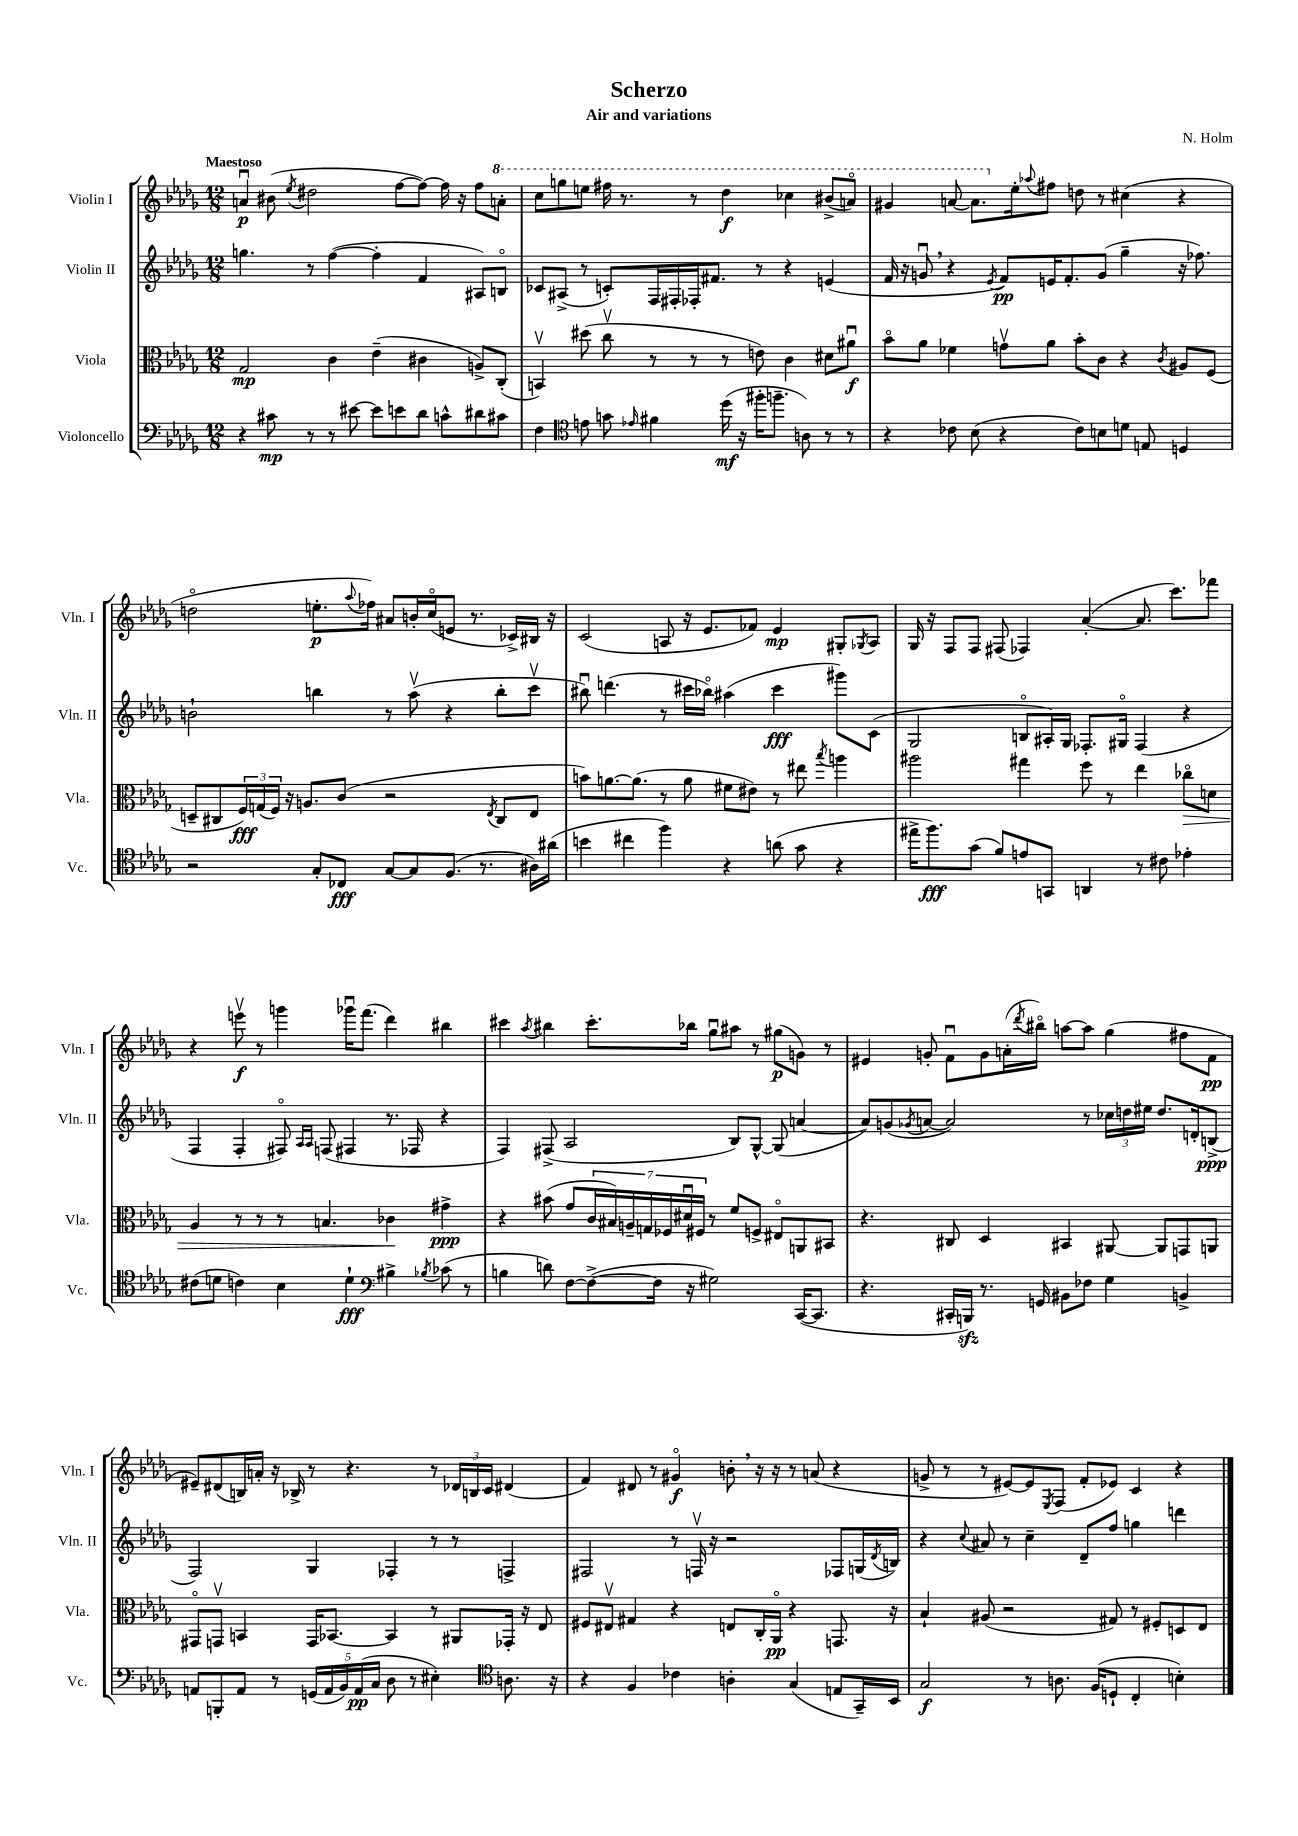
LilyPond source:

\header { title = "Scherzo" composer = "N. Holm" subtitle = "Air and variations" }
<<
\new StaffGroup <<
\new Staff = "s0" \with { instrumentName = "Violin I" shortInstrumentName = "Vln. I" } {
    \clef treble \key des \major \numericTimeSignature \time 12/8 \tempo "Maestoso"
    a'4\downbow\p bis'8( \acciaccatura { ees''8 } dis''2 f''8~ f''8~) f''16 r16 f''8 \ottava #1 a''8-. |
    c'''8 g'''8 e'''8 fis'''16 r8. r8 des'''4\f ces'''4 bis''8->( a''8\flageolet) |
    gis''4 a''8~ a''8. \ottava #0 ees''16-. \appoggiatura { aes''8 } fis''8 d''8 r8 cis''4( r4 |
    d''2\flageolet e''8.-.\p \appoggiatura { aes''8 } fes''16) ais'8 b'16-. c''16\flageolet( e'8 r8. ces'16->) bis16 r16 |
    c'2( a8 r16 ees'8. fes'8) ees'4\mp gis8-. \acciaccatura { ges8 } a8 |
    ges16 r16 f8 f8 fis8( fes4) aes'4~-.( aes'8. c'''8.) fes'''8 |
    r4 e'''8\upbow\f r8 g'''4 ges'''16\downbow f'''8.( des'''4) bis''4 |
    cis'''4 \acciaccatura { aes''8 } bis''4 cis'''8.-. bes''16 ges''8\downbow ais''8 r8 gis''8\p( g'8) r8 |
    eis'4 g'8-. f'8\downbow g'8 a'16-.( \acciaccatura { des'''8 } bis''16\flageolet) a''8~ a''8 ges''4( fis''8 f'8\pp |
    eis'8--) dis'8( b16) a'16-. r16 bes16-> r8 r4. r8 \tuplet 3/2 { des'16 b16 c'16 } dis'4( |
    f'4) dis'8 r8 gis'4\flageolet\f b'8-. \breathe r16 r16 r8 a'8( r4 |
    g'8-> r8 r8 eis'8~) eis'8 \acciaccatura { ees8 } f8( f'8-. ees'8) c'4 r4 \bar "|." |
}
\new Staff = "s1" \with { instrumentName = "Violin II" shortInstrumentName = "Vln. II" } {
    \clef treble \key des \major \numericTimeSignature \time 12/8
    g''4. r8 f''4~( f''4-. f'4 ais8) b8\flageolet |
    ces'8 ais8->( r8 c'8-.) f16 fis16-. fes16-. fis'8. r8 r4 e'4( |
    f'16 r16 g'8\downbow \breathe r4 \acciaccatura { ees'8 } f'8\pp) e'16 f'8.-. g'8( ges''4-- r16 fes''8.) |
    b'2-! b''4 r8 aes''8\upbow( r4 b''8-. c'''8\upbow |
    bis''8\downbow) d'''4.( r8 cis'''16 bes''16\flageolet) ais''4( cis'''4\fff gis'''8) c'8( |
    ges2 b8\flageolet ais16-.) ges16 fes8.-. gis16\flageolet fes4( r4 |
    f4 f4-. fis8\flageolet) \grace { aes16 aes16 } f8( fis4 r8. fes16 r4 |
    f4) fis8->( aes2 bes8) ges8~-^ ges8( a'4~ |
    a'8) g'8( \acciaccatura { ges'8 } a'8~ a'2) r8 \tuplet 3/2 { ces''16 d''16 eis''16 } d''8. d'16-. b8->\ppp( |
    f2) ges4 fes4-. r8 r8 f4-> |
    fis2 r8 f16\upbow r16 r2 fes8 g16( \acciaccatura { des'8 } b16) |
    r4 \appoggiatura { c''8 } ais'8 r8 c''4-- des'8-- f''8 g''4 d'''4 \bar "|." |
}
\new Staff = "s2" \with { instrumentName = "Viola" shortInstrumentName = "Vla." } {
    \clef alto \key des \major \numericTimeSignature \time 12/8
    ges2\mp c'4 ees'4--( cis'4 a8->) c8-.( |
    b,4\upbow) dis''8( c''8\upbow r8 r8 r8 e'8) c'4 dis'8 ais'8\downbow\f |
    bes'8\flageolet aes'8 fes'4 g'8\upbow aes'8 bes'8-. c'8 r4 \acciaccatura { c'8 } ais8 f8( |
    d8-- cis8 \tuplet 3/2 { f16\fff) g16( f16) } r16 a8. c'8( r2 \acciaccatura { ees8 } cis8 ees8 |
    b'8) a'8.~ a'8.( r8 a'8 fis'8 eis'8) r8 eis''8 \acciaccatura { bes''8 } a''4 |
    ais''2 gis''4 f''8 r8 ees''4 ces''8\flageolet\> d'8 |
    aes4 r8 r8 r8 b4. ces'4\! gis'4->\ppp |
    r4 bis'8( ges'8 \tuplet 7/4 { c'16 bis16) a16-- g16 fes16 dis'16\downbow fis16 } r8 f'8 f8-> eis8\flageolet a,8 bis,8 |
    r4. cis8 des4 bis,4 ais,8~ ais,8 g,8 a,8 |
    gis,8\flageolet g,8\upbow b,4 g,16 bes,8.~ bes,4 r8 ais,8 ges,16-. r16 ees8 |
    fis8 eis8\upbow gis4 r4 e8 c16-. aes,16\flageolet\pp r4 g,8. r16 |
    bes4-! ais8( r2 gis8) r8 fis8-. d8 ees8 \bar "|." |
}
\new Staff = "s3" \with { instrumentName = "Violoncello" shortInstrumentName = "Vc." } {
    \clef bass \key des \major \numericTimeSignature \time 12/8
    r4 cis'8\mp r8 r8 eis'8~ eis'8 e'8 des'8 c'8-^ dis'8 cis'8 |
    f4 \clef tenor e'8 g'8 \grace { ees'16 } fis'4 des''16\mf( r16 fis''16-. f''8.-- a8) r8 r8 |
    r4 ces'8 bes8( r4 ces'8) b8 d'8 e8 d4 |
    r2 ges8-. ces8\fff ges8~ ges8 f8.( r8. ais16) ais'16( |
    b'4 cis''4 f''4) r4 a'8( ges'8 r4 |
    eis''16-> f''8.\fff) ges'8( f'8) e'8 g,8 a,4 r8 cis'8 ees'4-. |
    cis'8( d'8 c'4) bes4 d'4-!\fff \clef bass bis4-> \acciaccatura { bes8 } ces'8( r8 |
    b4 d'8) f8~ f8~->( f16 r16 gis2) c,16~( c,8. |
    r4. cis,16-. b,,16\sfz) r8. g,16 bis,8 fes8 ges4 b,4-> |
    a,8 b,,8-. a,8 r8 \tuplet 5/4 { g,16( a,16 bes,16) a,16\pp( c16 } des8 r8 eis4-.) \clef tenor a8. r16 |
    r4 f4 ces'4 a4-. ges4( e8 ges,16--) bes,16 |
    ges2\f r8 a8. f16( d8-! c4-. b4-.) \bar "|." |
}
>>
>>
\layout { \context { \Score \remove "Bar_number_engraver" } }
